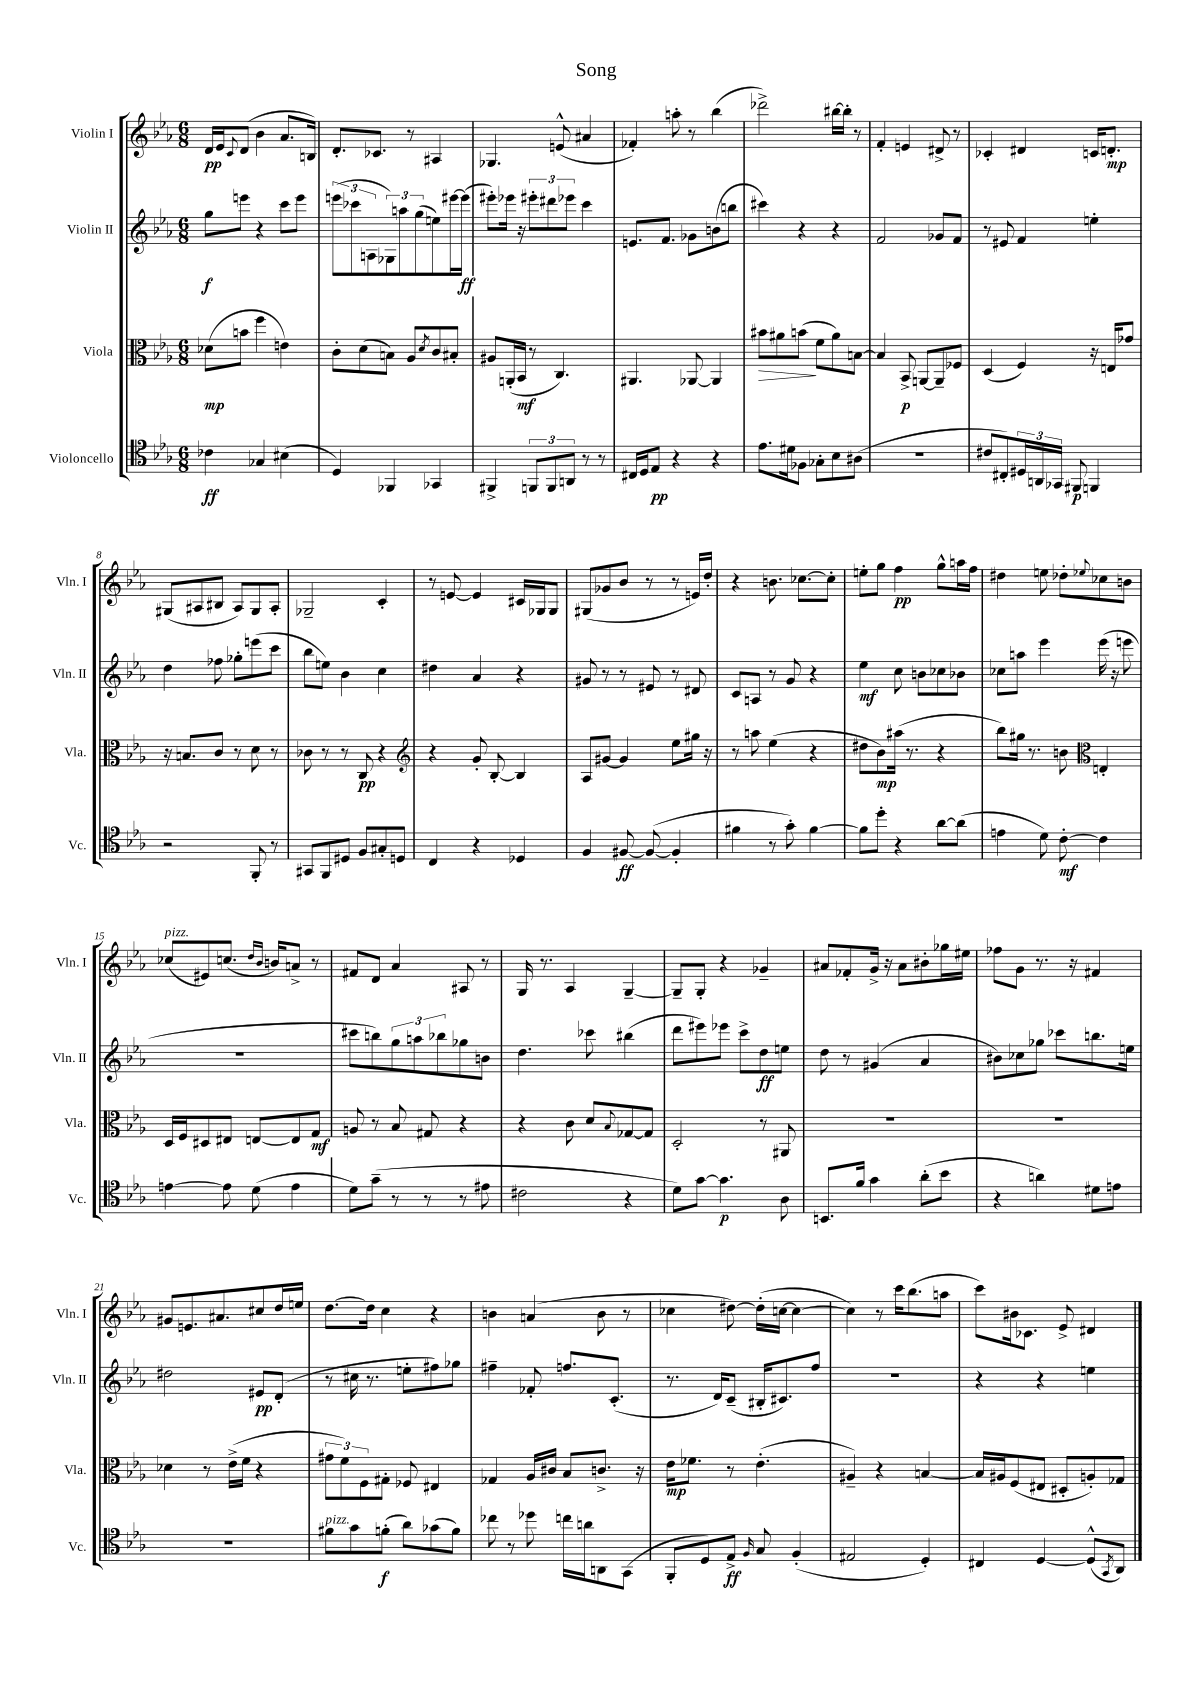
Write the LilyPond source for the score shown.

\header { title = "Song" }
<<
\new StaffGroup <<
\new Staff = "s0" \with { instrumentName = "Violin I" shortInstrumentName = "Vln. I" } {
    \clef treble \key ees \major \numericTimeSignature \time 6/8
    d'16\pp ees'16 \appoggiatura { c'8 } d'8( bes'4 aes'8. b16) |
    d'8.-. ces'8. r8 ais4 |
    ges4. e'8-^( ais'4 |
    fes'4-.) a''8-. r8 bes''4( |
    des'''2->) bis''16~ bis''16-. r8 |
    f'4-. e'4 dis'8-> r8 |
    ces'4-. dis'4 c'16 d'8.-.\mp |
    gis8( ais8 bis8 ais8) gis8 ais8-. |
    ges2-- c'4-. |
    r8 e'8~ e'4 cis'16 ges16 ges8 |
    gis8( ges'8 bes'8 r8 r8 e'16) d''16-. |
    r4 b'8. ces''8.~ ces''8-. |
    e''8-. g''8 f''4\pp g''8-^ a''16 f''16 |
    dis''4 e''8 des''8-. \appoggiatura { ees''8 } ces''8 b'8 |
    ces''8^\markup { \italic "pizz." }( eis'8) c''8.( \grace { d''16 bes'16 } b'16) a'8-> r8 |
    fis'8 d'8 aes'4 ais8 r8 |
    g16 r8. aes4 g4~-- |
    g8-- g8-. r4 ges'4-- |
    ais'8 fes'8-. g'16-> r16 ais'8 bis'8-. ges''16 eis''16 |
    fes''8 g'8 r8. r16 fis'4 |
    gis'8 e'8. ais'8. cis''8 d''16 e''16 |
    d''8.~ d''16 c''4 r4 |
    b'4 a'4( b'8 r8 |
    ces''4 dis''8~) dis''16-.( c''16~ c''4~ |
    c''4) r8 c'''16 bes''8.( a''8 |
    c'''8) bis'16 ces'8. ees'8-> dis'4 \bar "|." |
}
\new Staff = "s1" \with { instrumentName = "Violin II" shortInstrumentName = "Vln. II" } {
    \clef treble \key ees \major \numericTimeSignature \time 6/8
    g''8\f e'''8 r4 c'''8 e'''8 |
    \tuplet 3/2 { e'''8( ces'''8 a8 } \tuplet 3/2 { ges8) a''8 g''8( } e''8) eis'''16~ eis'''16\ff( |
    eis'''8-.) ees'''16 r16 \tuplet 3/2 { eis'''8-. dis'''8 ees'''8 } c'''4 |
    e'8. f'8. ges'8 b'8( b''8 |
    cis'''4) r4 r4 |
    f'2 ges'8 f'8 |
    r8 eis'8 f'4 e''4-. |
    d''4 fes''8 ges''8-. e'''8( c'''8 |
    bes''8 e''8) bes'4 c''4 |
    dis''4 aes'4 r4 |
    gis'8 r8 r8 eis'8 r8 dis'8 |
    c'8 a8 r8 g'8 r4 |
    ees''4\mf c''8 b'8 ces''8 bes'8 |
    ces''8 a''8 ees'''4 ees'''16( r16 e'''8 |
    R2. |
    cis'''8 b''8) \tuplet 3/2 { g''8 a''8 bes''8 } ges''8 b'8 |
    d''4. ces'''8 bis''4( |
    d'''8 eis'''8) ees'''8 c'''8-> d''8\ff e''8 |
    d''8 r8 gis'4( aes'4 |
    bis'8) ces''8 ges''8 ces'''8 b''8. e''16 |
    dis''2 eis'8\pp d'8-.( |
    r8 cis''16 r8. e''8-. fis''8) ges''8 |
    fis''4-- fes'8-. f''8. c'8.-.( |
    r8. d'16) c'8--( bis16-. cis'8.) f''8 |
    R2. |
    r4 r4 e''4 \bar "|." |
}
\new Staff = "s2" \with { instrumentName = "Viola" shortInstrumentName = "Vla." } {
    \clef alto \key ees \major \numericTimeSignature \time 6/8
    des'8\mp( b'8 f''4 e'4) |
    c'8-. d'8( b8) aes8 \acciaccatura { d'8 } c'8 bis8-. |
    ais8 a,16-.( bes,16\mf r8 c4.) |
    ais,4. aes,8~ aes,4 |
    bis'8\> ais'8 b'8\!( f'8 ais'8) b8~ |
    b4 bes,8->\p a,8~ a,8-- fes8 |
    d4( f4) r16 e16 ges'8 |
    r16 b8. c'8 r8 d'8 r8 |
    ces'8 r8 r8 c8\pp r4 |
    \clef treble r4 g'8-. bes8~-. bes4 |
    aes8 gis'8~ gis'4 ees''8 gis''16 r16 |
    r8 a''8 ees''4( r4 |
    dis''8 bes'8\mp) ais''16( r8. r4 |
    bes''8) gis''16 r8. b'8 \clef alto e4-. |
    d16 f16 dis8 eis8 e8~ e8 g8\mf |
    a8 r8 bes8 gis8 r4 |
    r4 c'8 d'8 \appoggiatura { bes8 } ges8~ ges8 |
    d2-. r8 ais,8 |
    R2. |
    R2. |
    des'4 r8 ees'16->( f'16 r4 |
    \tuplet 3/2 { gis'8 f'8) f8 } gis8-. fes8 eis4 |
    ges4 aes16 cis'16 bes8 c'8.-> r16 |
    ees'16\mp fes'8. r8 ees'4.-.( |
    ais4--) r4 b4~ |
    b16 ais16 f8( eis8 dis8-. a8-.) ges8 \bar "|." |
}
\new Staff = "s3" \with { instrumentName = "Violoncello" shortInstrumentName = "Vc." } {
    \clef tenor \key ees \major \numericTimeSignature \time 6/8
    ces'4\ff ges4 bis4( |
    d4) fes,4 ges,4 |
    fis,4-> \tuplet 3/2 { f,8 f,8 a,8 } r8 r8 |
    cis16 d16 ees8\pp r4 r4 |
    ees'8. dis'16 fes8 ges8-. bes8 ais8( |
    R2. |
    cis'8 cis8-.) \tuplet 3/2 { dis16 a,16 ges,16 } fis,8\p f,4 |
    r2 f,8-. r8 |
    gis,8 f,8 dis8 f8 gis8-. d8 |
    c4 r4 des4 |
    f4 fis8~\ff fis8~( fis4-. |
    fis'4 r8 g'8-.) fis'4~ |
    fis'8 d''8-. r4 aes'8~ aes'8( |
    e'4 d'8) c'8~-.\mf c'4 |
    e'4~ e'8 d'8( e'4 |
    d'8) g'8--( r8 r8 r8 eis'8 |
    cis'2 r4 |
    d'8) g'8~ g'4.\p aes8 |
    b,8. f'16 g'4 aes'8-.( bes'8 |
    r4 a'4) dis'8 e'8 |
    R2. |
    fis'8^\markup { \italic "pizz." } g'8 f'8-.\f( aes'8) ges'8( f'8) |
    ces''8 r8 des''8 c''16 a'16 a,8 g,8( |
    f,8-. d8) ees8->\ff \grace { f16 } g8 f4-.( |
    eis2 d4-.) |
    cis4 d4~ d8-^( \acciaccatura { g,8 } aes,8) \bar "|." |
}
>>
>>
